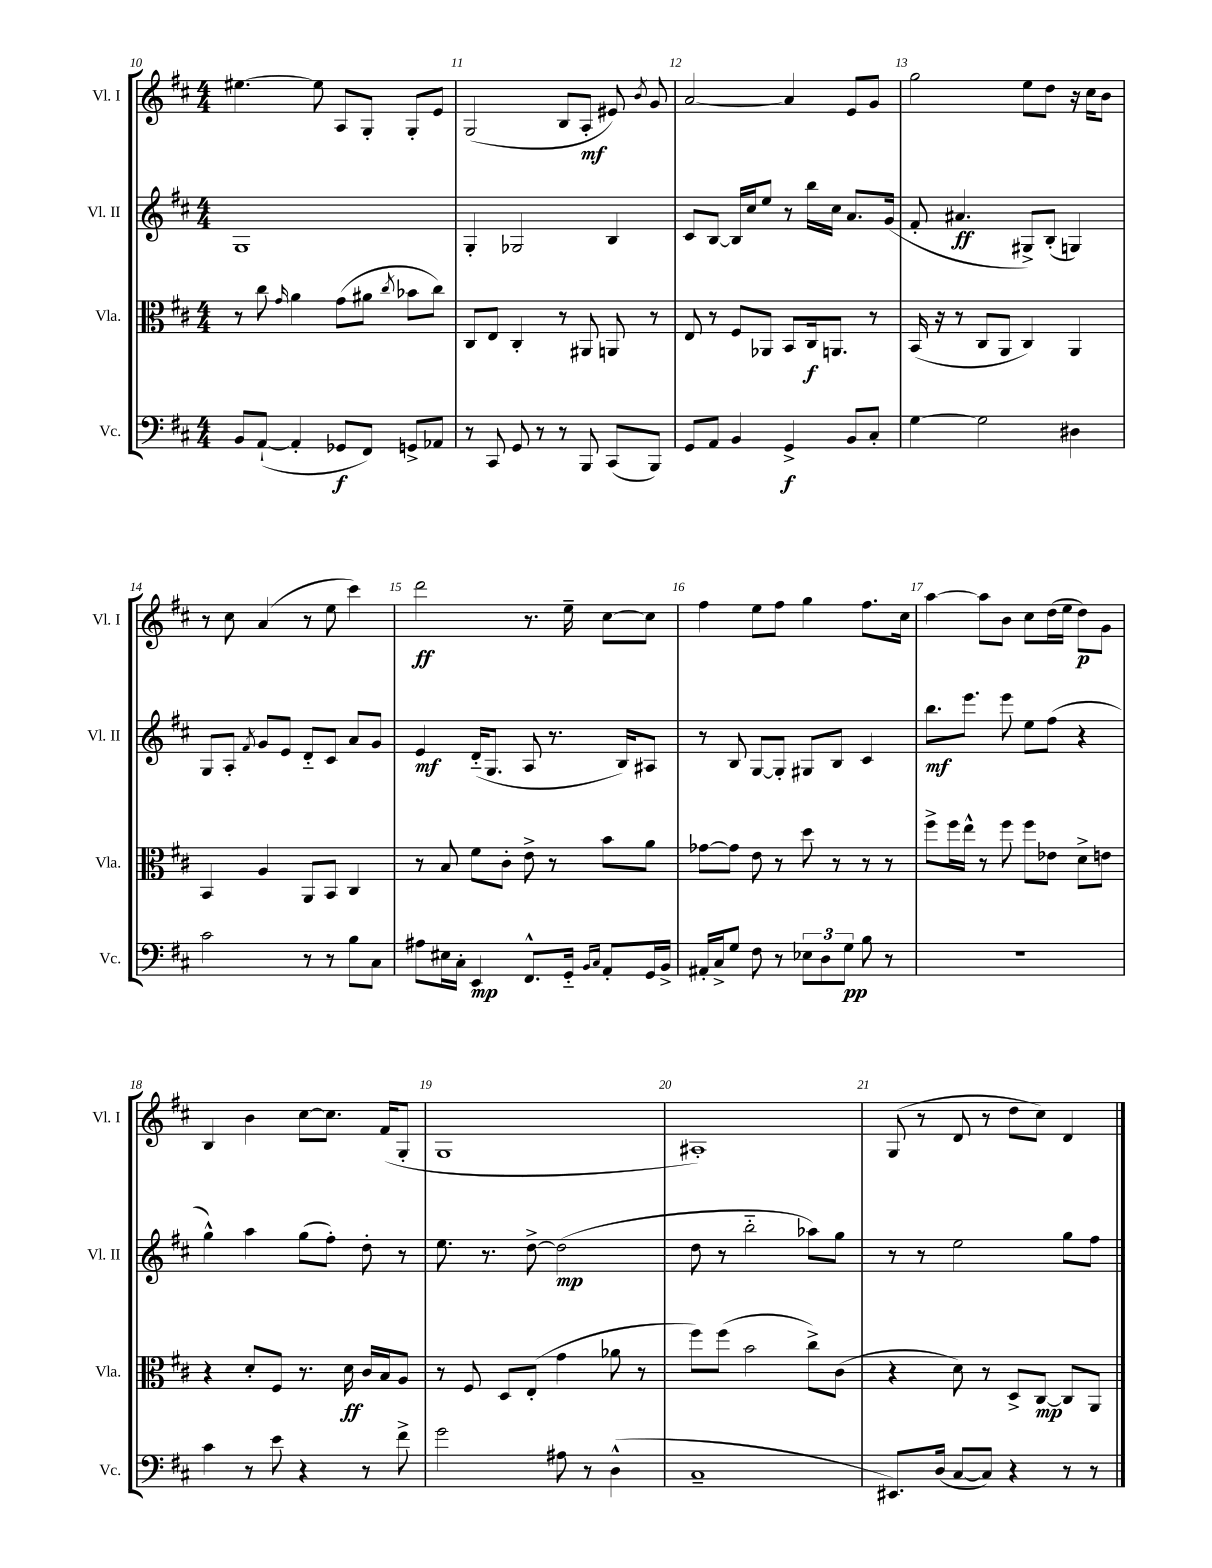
<<
\new StaffGroup <<
\new Staff = "s0" \with { instrumentName = "Vl. I" shortInstrumentName = "Vl. I" } {
    \clef treble \key d \major \numericTimeSignature \time 4/4
    \autoBeamOff eis''4.~ eis''8 a8[ g8]-. g8[-. e'8] |
    g2( b8[ a8]-.\mf eis'8) \acciaccatura { b'8 } g'8 |
    a'2~ a'4 e'8[ g'8] |
    g''2 e''8[ d''8] r16 cis''16[ b'8] |
    r8 cis''8 a'4( r8 e''8 cis'''4) |
    d'''2\ff r8. e''16-- cis''8[~ cis''8] |
    fis''4 e''8[ fis''8] g''4 fis''8.[ cis''16] |
    a''4~ a''8[ b'8] cis''8[ d''16( e''16] d''8[\p) g'8] |
    b4 b'4 cis''8[~ cis''8.] fis'16[( g8]-. |
    g1 |
    ais1-.) |
    g8( r8 d'8 r8 d''8[ cis''8]) d'4 \bar "|." |
}
\new Staff = "s1" \with { instrumentName = "Vl. II" shortInstrumentName = "Vl. II" } {
    \clef treble \key d \major \numericTimeSignature \time 4/4
    \autoBeamOff g1 |
    g4-. ges2 b4 |
    cis'8[ b8]~ b16[ cis''16 e''8] r8 b''16[ cis''16] a'8.[ g'16]( |
    fis'8-. ais'4.\ff gis8[->) b8]-.( g4) |
    g8[ a8]-. \acciaccatura { fis'8 } g'8[ e'8] d'8[-_ cis'8] a'8[ g'8] |
    e'4\mf d'16[-_( g8.] a8 r8. b16[) ais8] |
    r8 b8 g8[~ g8]-. gis8[ b8] cis'4 |
    b''8.[\mf e'''8.] e'''8 e''8[ fis''8]( r4 |
    g''4-^) a''4 g''8[( fis''8]-.) d''8-. r8 |
    e''8. r8. d''8~-> d''2\mp( |
    d''8 r8 b''2-_ aes''8[) g''8] |
    r8 r8 e''2 g''8[ fis''8] \bar "|." |
}
\new Staff = "s2" \with { instrumentName = "Vla." shortInstrumentName = "Vla." } {
    \clef alto \key d \major \numericTimeSignature \time 4/4
    \autoBeamOff r8 cis''8 \grace { g'16 } a'4 g'8[( ais'8] \acciaccatura { cis''8 } bes'8[ cis''8]) |
    cis8[ e8] cis4-. r8 ais,8 a,8 r8 |
    e8 r8 fis8[ aes,8] b,8[ cis16\f a,8.] r8 |
    b,16( r16 r8 cis8[ a,8] cis4) a,4 |
    b,4 a4 a,8[ b,8] cis4 |
    r8 b8 fis'8[ cis'8]-. e'8-> r8 b'8[ a'8] |
    ges'8[~ ges'8] e'8 r8 d''8 r8 r8 r8 |
    fis''8[-> fis''16 e''16]-^ r8 fis''8 fis''8[ ees'8] d'8[-> e'8] |
    r4 d'8[-. fis8] r8. d'16\ff cis'16[ b16 a8] |
    r8 fis8 d8[ e8]-.( g'4 aes'8 r8 |
    fis''8[) fis''8]( b'2 cis''8[->) cis'8]( |
    r4 d'8) r8 d8[-> cis8]~\mp cis8[ a,8] \bar "|." |
}
\new Staff = "s3" \with { instrumentName = "Vc." shortInstrumentName = "Vc." } {
    \clef bass \key d \major \numericTimeSignature \time 4/4
    \autoBeamOff b,8[ a,8]~-!( a,4-. ges,8[\f fis,8]) g,8[-> aes,8] |
    r8 cis,8 g,8 r8 r8 b,,8 cis,8[( b,,8]) |
    g,8[ a,8] b,4 g,4->\f b,8[ cis8]-. |
    g4~ g2 dis4 |
    cis'2 r8 r8 b8[ cis8] |
    ais8[ eis16 cis16]-. e,4\mp fis,8.[-^ g,16]-_ \grace { b,16[ cis16] } a,8[-. g,16 b,16]-> |
    ais,16[-. cis16-> g8] fis8 r8 \tuplet 3/2 { ees8[ d8 g8]\pp } b8 r8 |
    R1 |
    cis'4 r8 e'8 r4 r8 fis'8-> |
    g'2 ais8 r8 d4-^( |
    cis1-- |
    eis,8.[) d16]( cis8[~ cis8]) r4 r8 r8 \bar "|." |
}
>>
>>
\layout { \context { \Score currentBarNumber = #10 \override BarNumber.break-visibility = ##(#f #t #t) barNumberVisibility = #all-bar-numbers-visible } }
